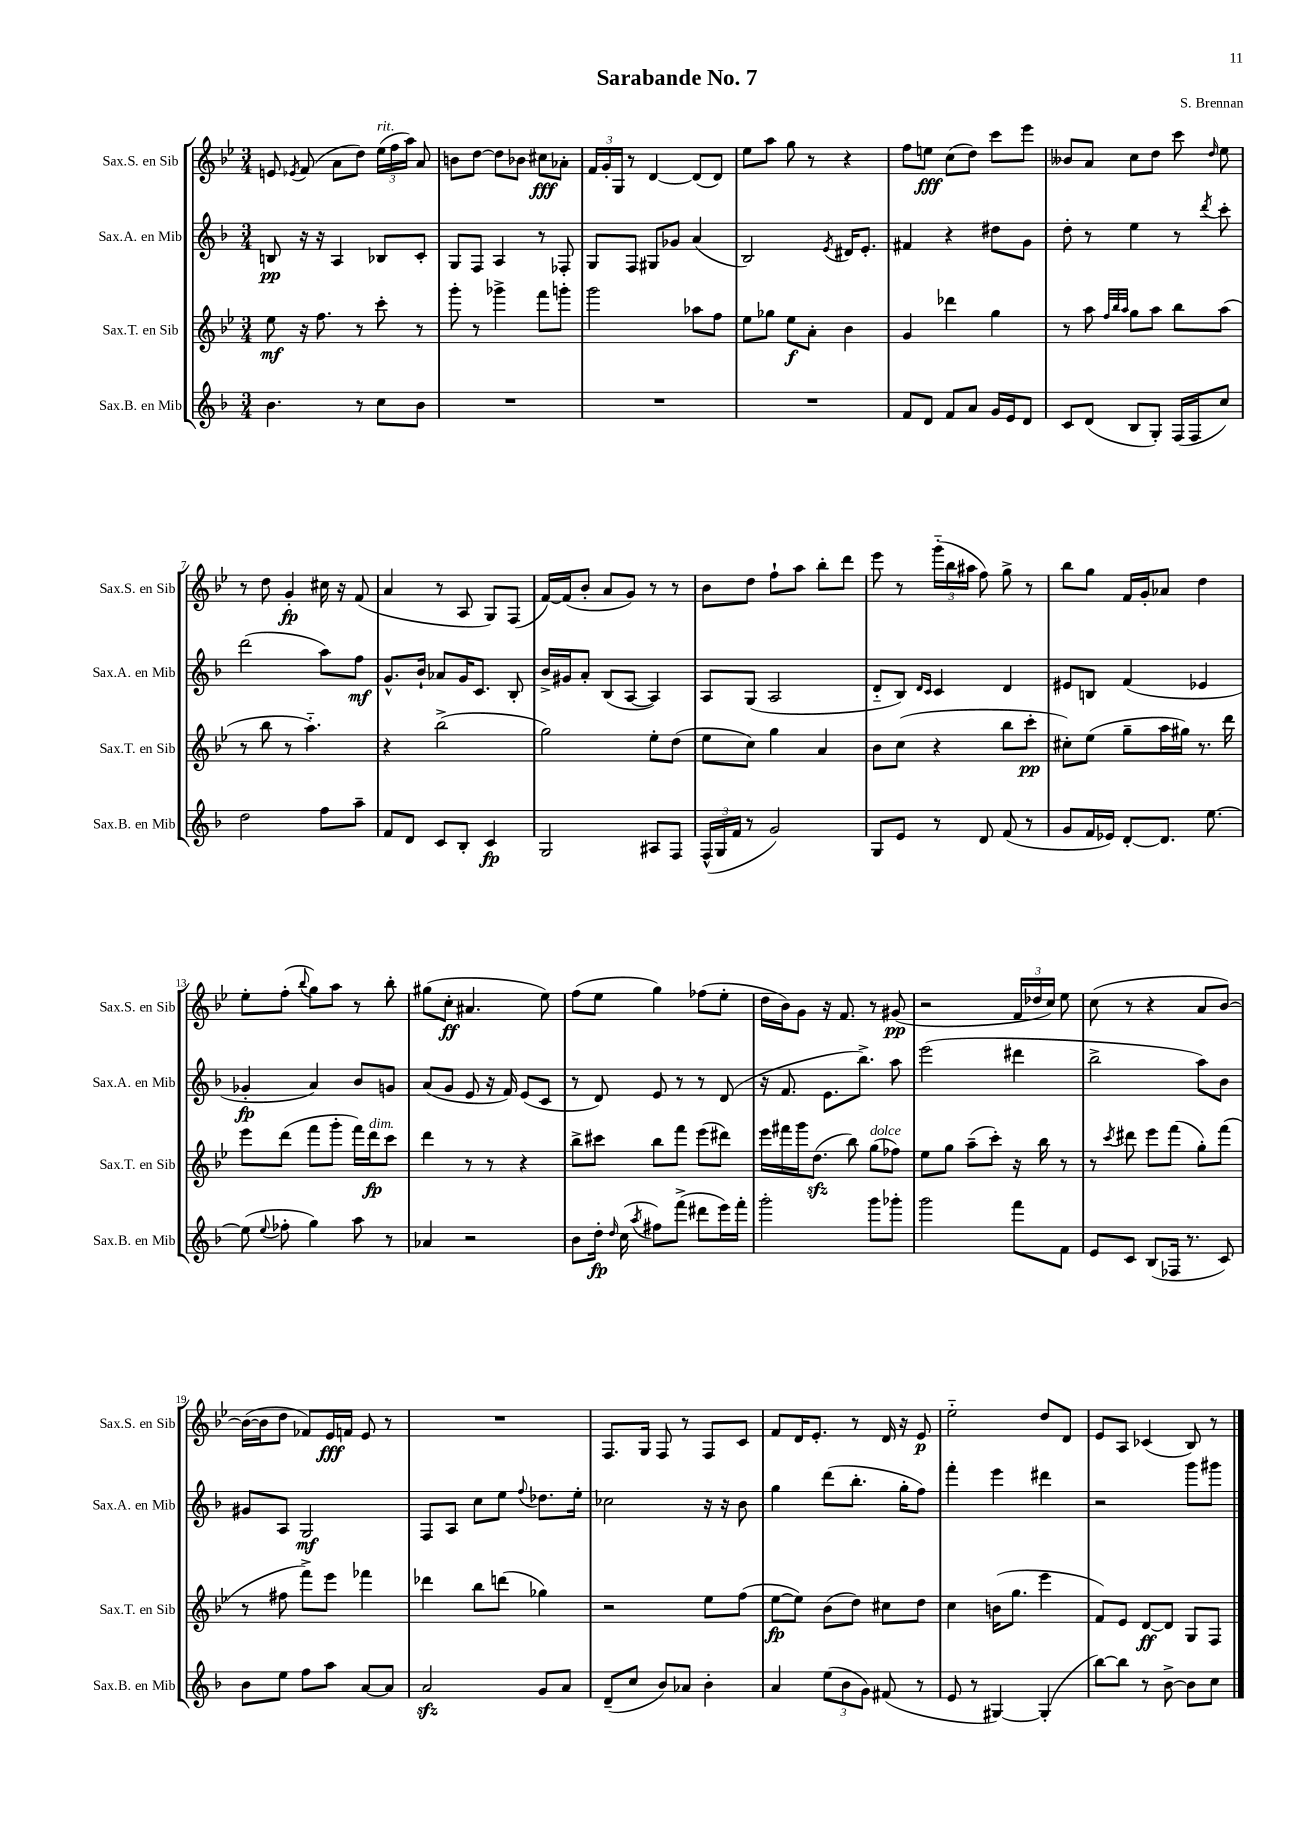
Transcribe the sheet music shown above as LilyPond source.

\header { title = "Sarabande No. 7" composer = "S. Brennan" }
<<
\new StaffGroup <<
\new Staff = "s0" \with { instrumentName = "Sax.S. en Sib" shortInstrumentName = "Sax.S. en Sib" } {
    \clef treble \key bes \major \numericTimeSignature \time 3/4
    \autoBeamOff e'8 \acciaccatura { ees'8 } f'8( a'8[ d''8]) \tuplet 3/2 { ees''16[^\markup { \italic "rit." }( f''16 a''16]) } a'8 |
    b'8[ d''8]~ d''8[ bes'8] cis''8[\fff aes'8]-. |
    \tuplet 3/2 { f'16[ g'16-. g16] } r8 d'4~ d'8[( d'8]) |
    ees''8[ a''8] g''8 r8 r4 |
    f''8[ e''8]\fff c''8[( d''8]) c'''8[ ees'''8] |
    beses'8[ a'8] c''8[ d''8] c'''8 \grace { d''16 } ees''8 |
    r8 d''8 g'4-.\fp cis''16 r16 f'8( |
    a'4 r8 a8 g8[) f8]( |
    f'16[~) f'16( bes'8]-. a'8[ g'8]) r8 r8 |
    bes'8[ d''8] f''8[-! a''8] bes''8[-. d'''8] |
    ees'''8 r8 \tuplet 3/2 { g'''16[-_( bes''16 ais''16] } f''8) g''8-> r8 |
    bes''8[ g''8] f'16[ g'16-. aes'8] d''4 |
    ees''8[-. f''8]-.( \appoggiatura { bes''8 } g''8[) a''8] r8 bes''8-. |
    gis''8[( c''8]-.\ff ais'4. ees''8) |
    f''8[( ees''8] g''4) fes''8[( ees''8]-. |
    d''16[ bes'16) g'8] r16 f'8. r8 gis'8\pp( |
    r2 \tuplet 3/2 { f'16[ des''16 c''16]) } ees''8 |
    c''8( r8 r4 a'8[ bes'8]~) |
    bes'16[~( bes'16 d''8] fes'8[) ees'16\fff f'16] ees'8 r8 |
    R2. |
    f8.[ g16] f8 r8 f8[ c'8] |
    f'8[ d'16 ees'8.]-. r8 d'16 r16 ees'8\p |
    ees''2-_ d''8[ d'8] |
    ees'8[ a8] ces'4( bes8) r8 \bar "|." |
}
\new Staff = "s1" \with { instrumentName = "Sax.A. en Mib" shortInstrumentName = "Sax.A. en Mib" } {
    \clef treble \key f \major \numericTimeSignature \time 3/4
    \autoBeamOff b8\pp r16 r16 a4 bes8[ c'8]-. |
    g8[ f8] a4 r8 fes8-. |
    g8[ f8] gis8[ ges'8] a'4( |
    bes2) \acciaccatura { e'8 } dis'16[ e'8.]-. |
    fis'4 r4 dis''8[ g'8] |
    d''8-. r8 e''4 r8 \acciaccatura { d'''8 } c'''8-. |
    d'''2( a''8[) f''8]\mf |
    g'8.[-^ bes'16]-! aes'8[ g'16 c'8.] bes8-. |
    bes'16[-> gis'16 a'8]-. bes8[( a8]~ a4) |
    a8[ g8]( a2 |
    d'8[-_ bes8]) \grace { d'16[ c'16] } c'4 d'4 |
    eis'8[ b8] f'4( ees'4 |
    ges'4-.\fp a'4) bes'8[ g'8] |
    a'8[( g'8] e'8 r16 f'16) e'8[( c'8] |
    r8 d'8) e'8 r8 r8 d'8( |
    r16 f'8. e'8.[ bes''8.]->) a''8 |
    e'''2( dis'''4 |
    bes''2-> a''8[) bes'8] |
    gis'8[ a8] g2\mf |
    f8[ a8] c''8[ e''8] \appoggiatura { f''8 } des''8.[ e''16]-. |
    ces''2 r16 r16 bes'8 |
    g''4 d'''8[( bes''8.]-. g''16[-. f''8]) |
    f'''4-. e'''4 dis'''4 |
    r2 g'''8[ gis'''8] \bar "|." |
}
\new Staff = "s2" \with { instrumentName = "Sax.T. en Sib" shortInstrumentName = "Sax.T. en Sib" } {
    \clef treble \key bes \major \numericTimeSignature \time 3/4
    \autoBeamOff ees''8\mf r16 f''8. r8 c'''8-. r8 |
    g'''8-. r8 ges'''4-> f'''8[ g'''8]-. |
    g'''2 aes''8[ f''8] |
    ees''8[ ges''8] ees''8[\f a'8]-. bes'4 |
    g'4 des'''4 g''4 |
    r8 a''8 \grace { f''32[ bes''32 a''32] } g''8[ a''8] bes''8[ a''8]( |
    r8 bes''8 r8 a''4.-_) |
    r4 bes''2->( |
    g''2) ees''8[-. d''8]( |
    ees''8[ c''8]) g''4 a'4 |
    bes'8[ c''8]( r4 bes''8[ c'''8]-.\pp |
    cis''8[-.) ees''8]( g''8[-- a''16 gis''16]) r8. d'''16 |
    ees'''8[ d'''8]( f'''8[ g'''8]-. f'''16[) d'''16\fp^\markup { \italic "dim." } c'''8] |
    d'''4 r8 r8 r4 |
    bes''8[-> cis'''8] bes''8[ f'''8] ees'''8[( dis'''8]) |
    ees'''16[ fis'''16 g'''16 d''8.]\sfz( bes''8) g''8[^\markup { \italic "dolce" }( fes''8]) |
    ees''8[ g''8] a''8[--( c'''8]-.) r16 bes''16 r8 |
    r8 \acciaccatura { c'''8 } dis'''8 ees'''8[ f'''8]( g''8[-.) f'''8]( |
    r8 fis''8 f'''8[->) ees'''8] fes'''4 |
    des'''4 bes''8[ d'''8]( ges''4) |
    r2 ees''8[ f''8]( |
    ees''8[~\fp ees''8]) bes'8[( d''8]) cis''8[ d''8] |
    c''4 b'16[( g''8.] ees'''4 |
    f'8[) ees'8] d'8[~\ff d'8] g8[ f8] \bar "|." |
}
\new Staff = "s3" \with { instrumentName = "Sax.B. en Mib" shortInstrumentName = "Sax.B. en Mib" } {
    \clef treble \key f \major \numericTimeSignature \time 3/4
    \autoBeamOff bes'4. r8 c''8[ bes'8] |
    R2. |
    R2. |
    R2. |
    f'8[ d'8] f'8[ a'8] g'16[ e'16 d'8] |
    c'8[ d'8]( bes8[ g8]-.) f16[( f16 c''8]) |
    d''2 f''8[ a''8]-- |
    f'8[ d'8] c'8[ bes8]-. c'4\fp |
    g2 ais8[ f8] |
    \tuplet 3/2 { f16[-^( g16 f'16] } r8 g'2) |
    g8[ e'8] r8 d'8 f'8( r8 |
    g'8[ f'16 ees'16]) d'8[~-. d'8.] e''8.~ |
    e''8( \appoggiatura { e''8 } fes''8-. g''4) a''8 r8 |
    aes'4 r2 |
    bes'8[ d''16]-.\fp \grace { d''16 } c''16( \acciaccatura { a''8 } fis''8[) f'''8]->( dis'''8[ e'''16) f'''16]-. |
    g'''2-. g'''8[ ges'''8]-. |
    g'''2 f'''8[ f'8] |
    e'8[ c'8] bes8[( fes16] r8. c'8) |
    bes'8[ e''8] f''8[ a''8] a'8[~ a'8] |
    a'2\sfz g'8[ a'8] |
    d'8[--( c''8] bes'8[) aes'8] bes'4-. |
    a'4 \tuplet 3/2 { e''8[( bes'8 g'8]) } fis'8( r8 |
    e'8 r8 gis4~) gis4-.( |
    bes''8[~) bes''8] r8 bes'8~-> bes'8[ c''8] \bar "|." |
}
>>
>>
